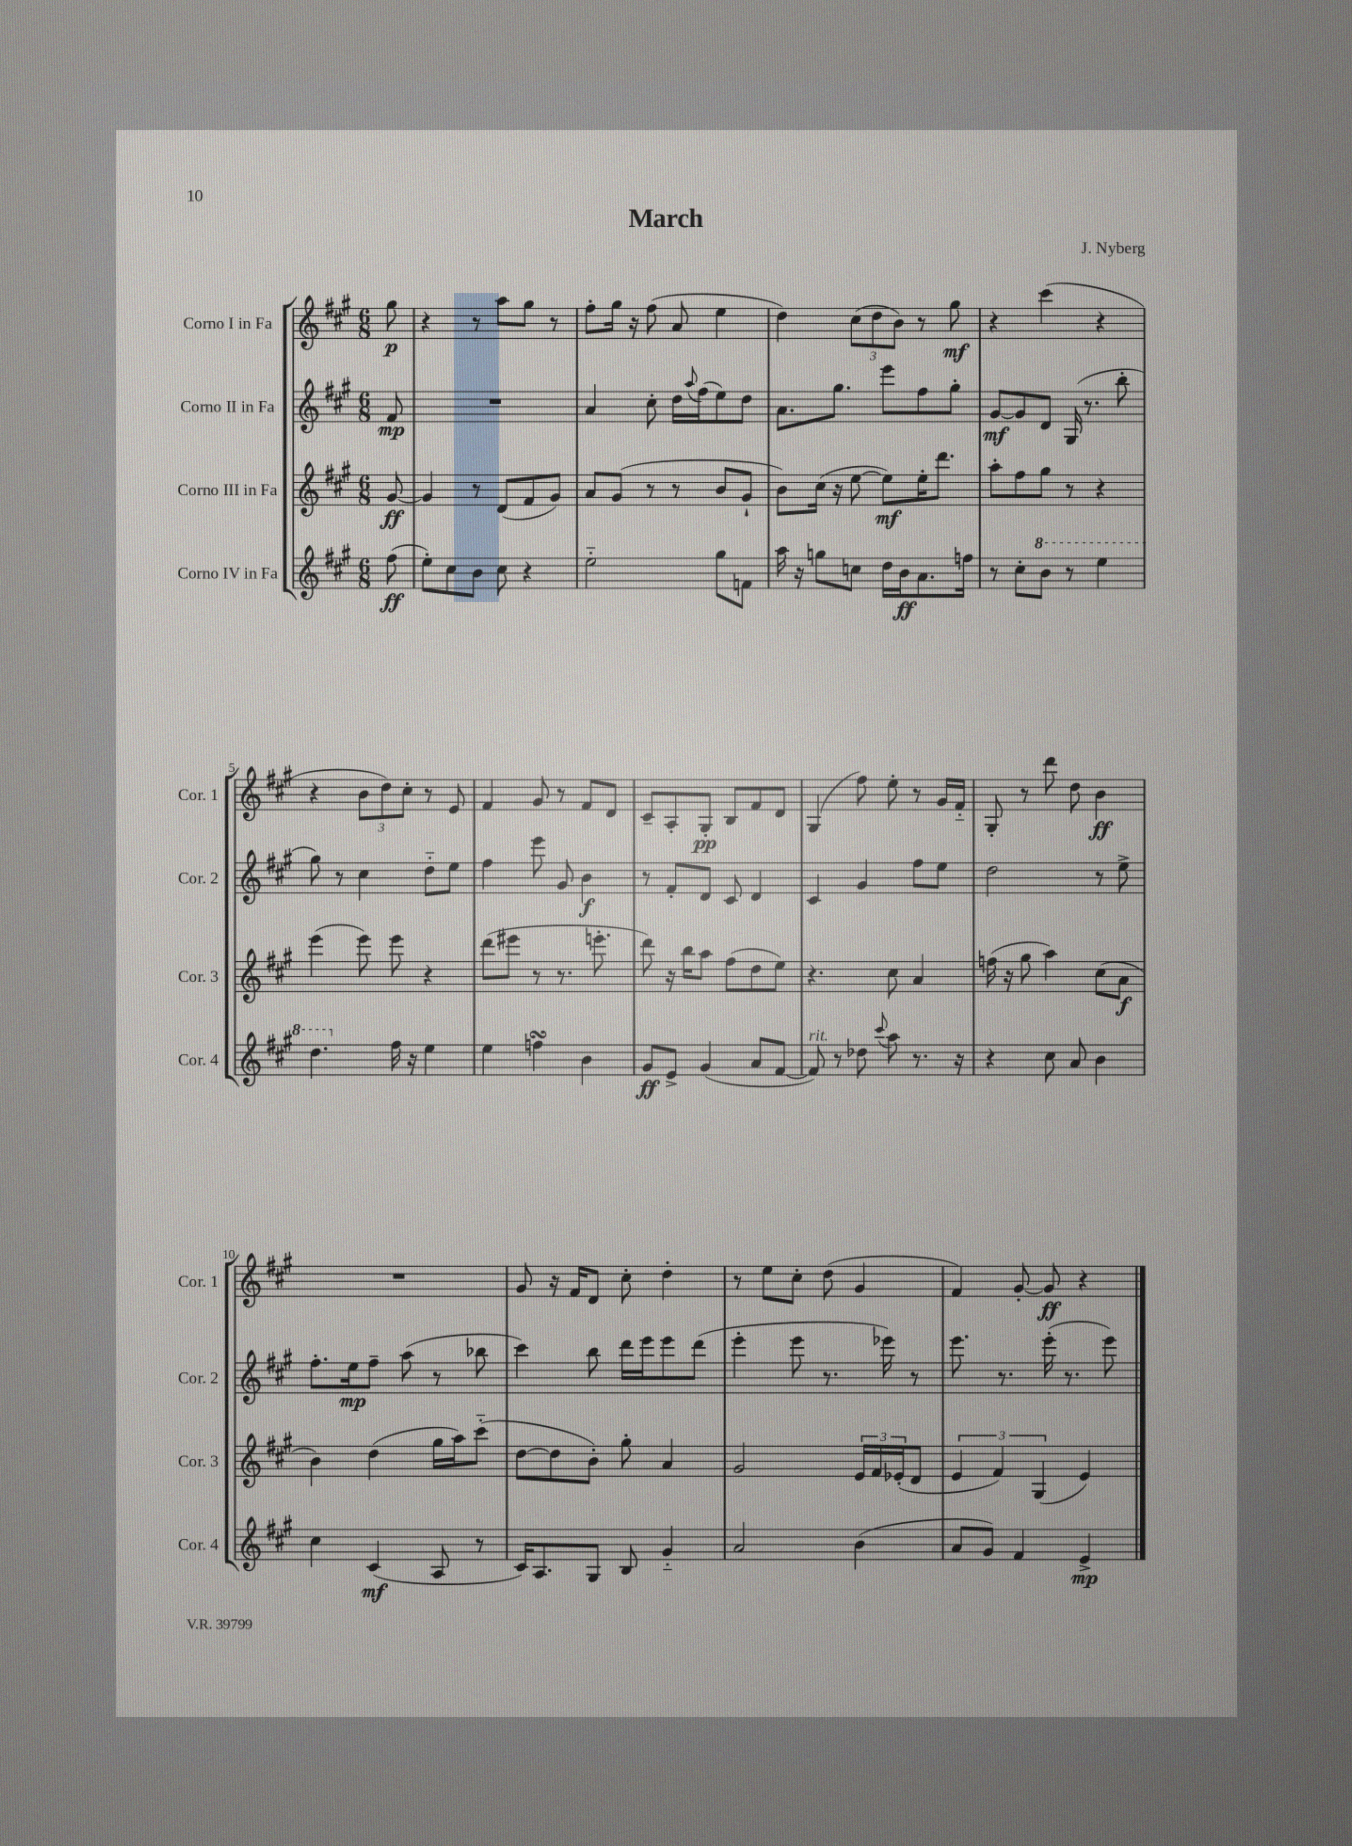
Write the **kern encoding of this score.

**kern	**kern	**kern	**kern
*staff4	*staff3	*staff2	*staff1
*clefG2	*clefG2	*clefG2	*clefG2
*k[f#c#g#]	*k[f#c#g#]	*k[f#c#g#]	*k[f#c#g#]
*M6/8	*M6/8	*M6/8	*M6/8
(8ff#	[8g#	8f#	8gg#
=	=	=	=
8ee')	4g#]	2.r	4r
8cc#	.	.	.
8b	8r	.	8r
8cc#	(8d	.	8aa
4r	8f#	.	8gg#
.	8g#)	.	8r
=	=	=	=
2ee'~	8a	4a	8ff#'
.	(8g#	.	16gg#
.	.	.	16r
.	8r	8cc#'	(8ff#
.	8r	16dd	8a
.	.	8qqaa	.
.	.	(16ff#	.
8gg#	8b	8ee)	4ee
8f	8g#`	8dd	.
=	=	=	=
16aa	8b)	8.a	4dd)
16r	.	.	.
8gg	(16cc#	.	.
.	16r	8.gg#	.
8cc	[8ee	.	(12cc#
.	.	.	12dd
16dd	8ee])	8eee	.
.	.	.	12b)
16b	.	.	.
8.a	16ee'	8ff#	8r
.	8.ddd	.	.
.	.	8gg#'	8gg#
16ff	.	.	.
=	=	=	=
8r	8aa'	[8g#	4r
8cc#'	8ff#	8g#]	.
8bb	8gg#	8d	(4ccc#
8r	8r	(16G#	.
.	.	8.r	.
4eee	4r	.	4r
.	.	8bb'	.
=	=	=	=
4.ddd	(4eee	8gg#)	4r
.	.	8r	.
.	8eee)	4cc#	12b
.	.	.	12dd)
16ff#	8eee	.	.
.	.	.	12cc#'
16r	.	.	.
4ee	4r	8dd'~	8r
.	.	8ee	8e
=	=	=	=
4ee	(8ddd	4ff#	4f#
.	8eee#	.	.
4ff	8r	8eee	8g#
.	8.r	8g#	8r
4b	.	4b	8f#
.	8.eee'	.	.
.	.	.	8d
=	=	=	=
8g#	8ddd)	8r	8c#~
8e^	16r	8f#'	8A'
.	16bb	.	.
(4g#	8aa	8d	8G#'
.	(8ff#	8c#	8B
8a	8dd	4d	8f#
[8f#	8ee)	.	8d
=	=	=	=
8f#])	4.r	4c#	(4G#
8r	.	.	.
8dd-	.	4g#	8ff#)
8qqccc#	.	.	.
8aa	8cc#	.	8ee'
8.r	4a	8ff#	8r
.	.	8ee	16g#
16r	.	.	16f#'~
=	=	=	=
4r	(16ff	2dd	8G#'
.	16r	.	.
.	8gg#	.	8r
8cc#	4aa)	.	8ddd
8a	.	.	8dd
4b	(8cc#	8r	4b
.	8a	8ee^	.
=	=	=	=
4cc#	4b)	8.ff#'	2.r
.	.	16ee	.
(4c#	(4dd	8ff#~	.
.	.	(8aa	.
8A	16gg#	8r	.
.	16aa)	.	.
8r	(8ccc#'~	8bb-	.
=	=	=	=
16c#)	[8dd	4ccc#)	8g#
8.A	.	.	.
.	8dd]	.	16r
.	.	.	16f#
8G#	8b')	8bb	8d
8B	8gg#'	16ddd	8cc#'
.	.	16eee	.
4g#'~	4a	8eee	4dd'
.	.	(8ddd	.
=	=	=	=
2a	2g#	4eee'	8r
.	.	.	8ee
.	.	8eee	8cc#'
.	.	8.r	(8dd
(4b	24e	.	4g#
.	24f#	.	.
.	.	16eee-)	.
.	(24e-'	.	.
.	8d	8r	.
=	=	=	=
8a	6e	8.eee	4f#)
8g#)	.	.	.
.	6f#)	.	.
.	.	8.r	.
4f#	.	.	[8g#'
.	(6G#	.	.
.	.	(16eee'	8g#]
.	.	8.r	.
4e^	4e)	.	4r
.	.	8eee)	.
==	==	==	==
*-	*-	*-	*-
